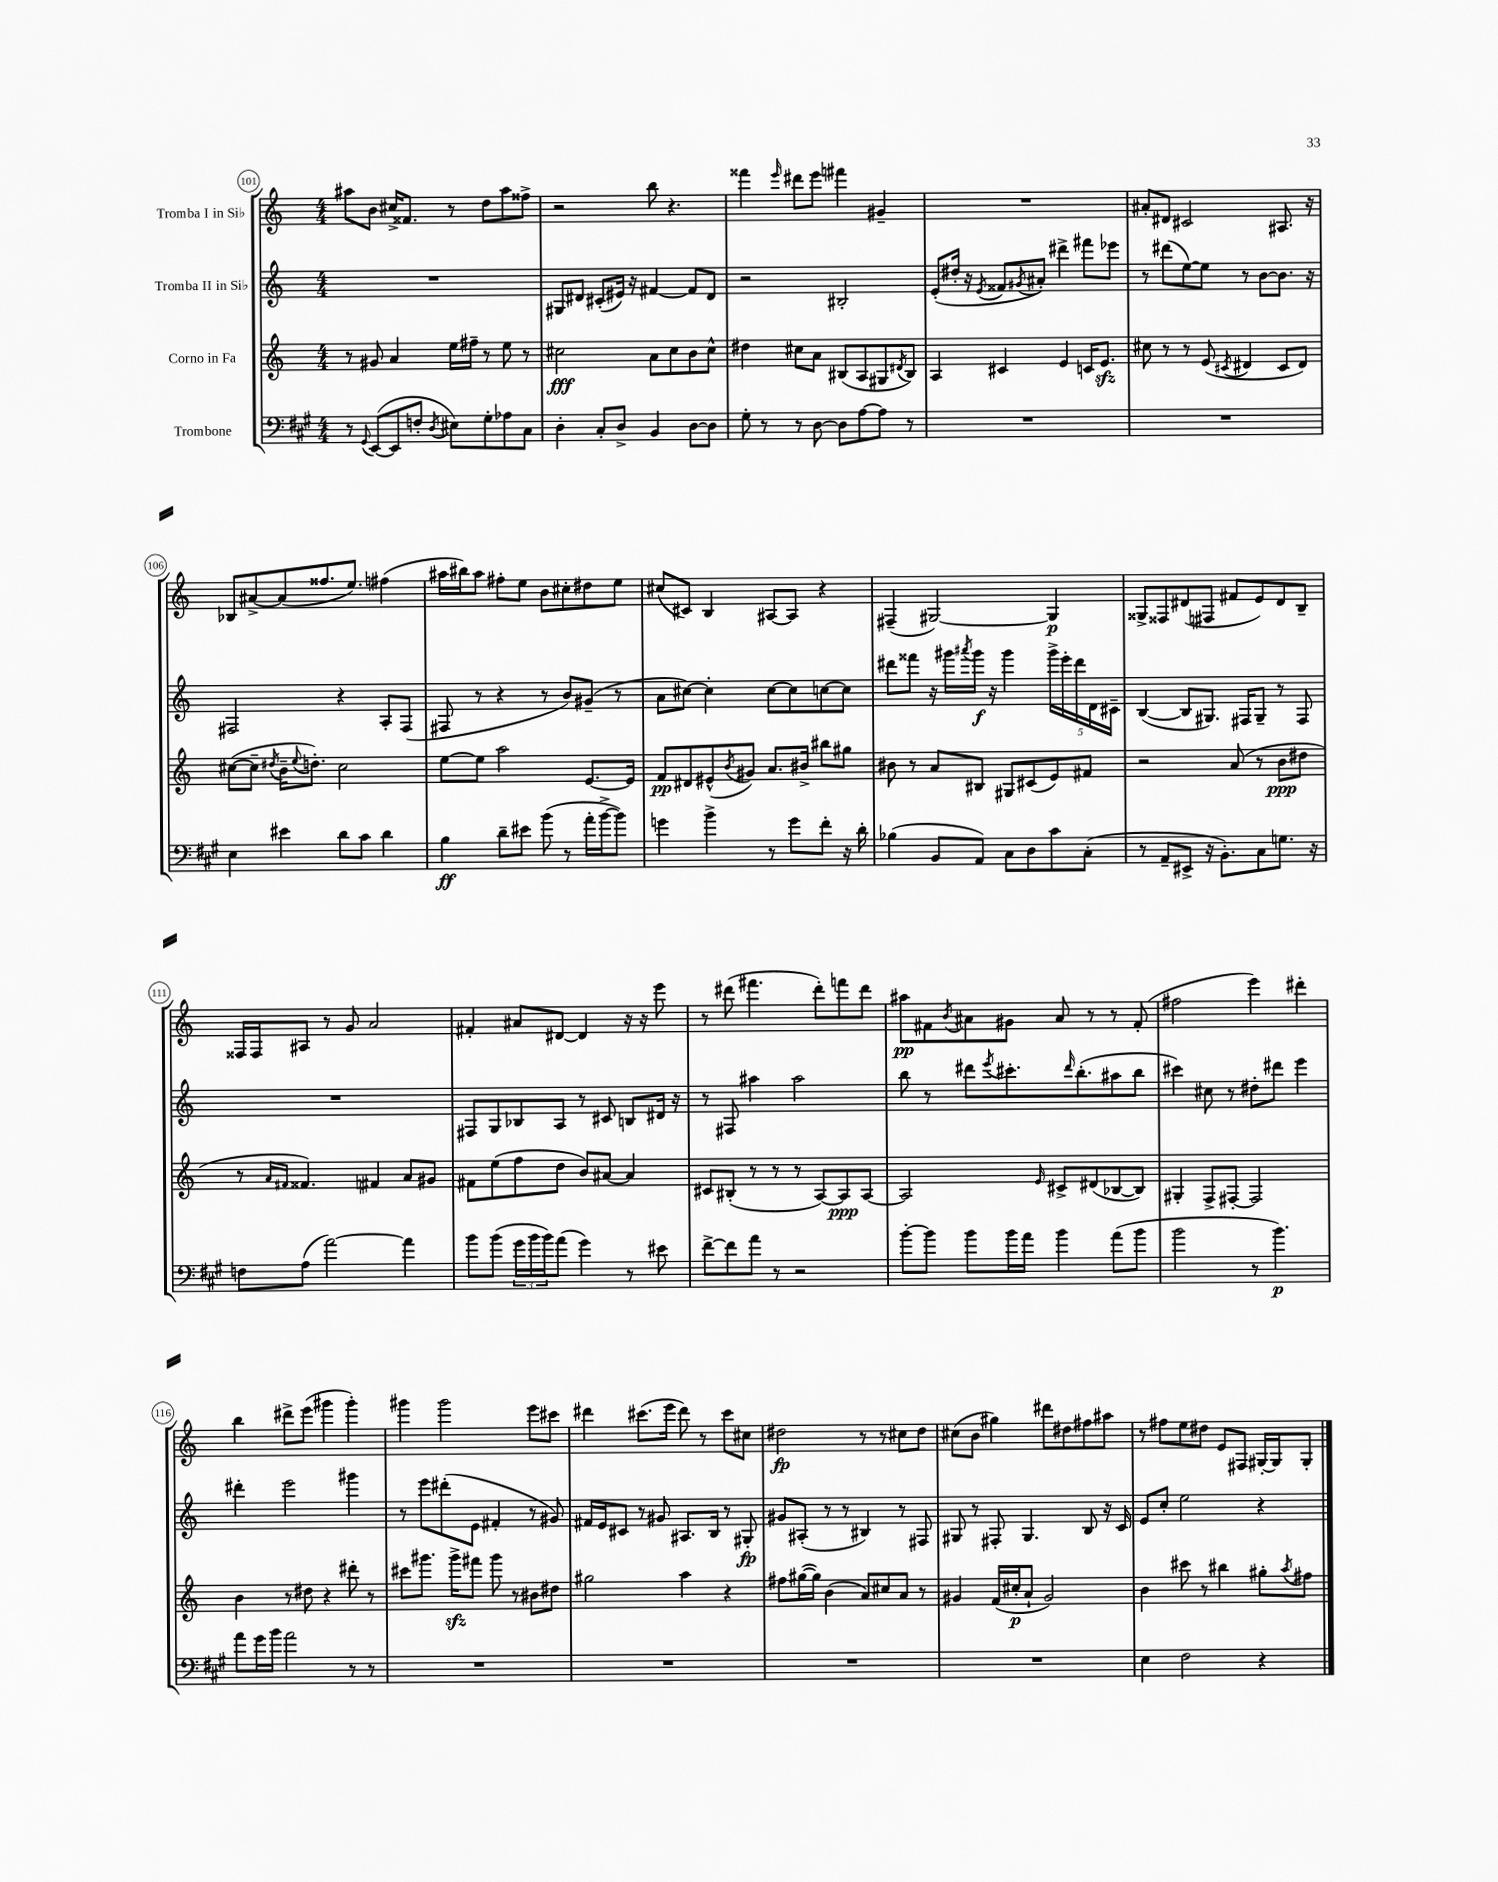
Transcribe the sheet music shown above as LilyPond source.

<<
\new StaffGroup <<
\new Staff = "s0" \with { instrumentName = "Tromba I in Sib" } {
    \clef treble \key c \major \numericTimeSignature \time 4/4
    ais''8 b'8 cis''16-> fisis'8. r8 d''8 ais''8 fisis''8-> |
    r2 b''8 r4. |
    fisis'''4 \grace { e'''16 } dis'''8 e'''8 fis'''4 gis'4-- |
    R1 |
    ais'8-. dis'8 cis'2 ais8. r16 |
    bes8 ais'8~-> ais'8( fisis''8. e''8.) fis''4( |
    ais''16 bis''16) ais''8 fis''8-. e''8 b'8 cis''8-. dis''8 e''8 |
    cis''8( cis'8) b4 ais8~ ais8 r4 |
    fis4--( gis2~) gis4\p |
    gisis8-> fisis8 dis'8( fis8 fis'8 e'8) dis'8 b8-- |
    fisis16 fisis16 ais8 r8 g'8 a'2 |
    fis'4-. ais'8 dis'8~ dis'4 r16 r16 e'''8 |
    r8 dis'''8( fis'''4. dis'''8-.) f'''8 dis'''8 |
    ais''8\pp fis'8 \acciaccatura { b'8 } ais'8 gis'8 ais'8 r8 r8 fis'8-.( |
    fis''2 e'''4) dis'''4-. |
    b''4 dis'''8-> e'''8( gis'''4 gis'''4-.) |
    gis'''4 gis'''2 e'''8 cis'''8 |
    dis'''4 cis'''8.( e'''16 dis'''8) r8 cis'''8 cis''8 |
    dis''2\fp r8 r8 cis''8 dis''8 |
    cis''8( b'8 gis''4) dis'''8 dis''8 fis''8 ais''8 |
    r8 fis''8 e''8 dis''8 e'8 fis8 gis16~-. gis16 gis8-. \bar "|." |
}
\new Staff = "s1" \with { instrumentName = "Tromba II in Sib" } {
    \clef treble \key c \major \numericTimeSignature \time 4/4
    R1 |
    gis8 dis'8 cis'8-.( eis'16) r16 fis'4~ fis'8 dis'8 |
    r2 bis2-. |
    e'8-.( dis''16-. r16 \acciaccatura { e'8 } fisis'8 \acciaccatura { gis'8 } ais'8-.) dis'''4-> fis'''8 ees'''8 |
    r8 dis'''8( e''8~) e''8 r8 b'8~ b'8. r16 |
    fis2 r4 a8-. fis8( |
    fis8 r8 r4 r8 b'8) gis'8--( r8 |
    a'8 cis''8~) cis''4-. cis''8~ cis''8 c''8~ c''8 |
    dis'''8 fisis'''8 r16 gis'''16 \acciaccatura { ais'''8 } gis'''16\f r16 gis'''4 \tuplet 5/4 { gis'''16-> e'''16-. dis'''16 d'16 cis'16-- } |
    b4~( b8 gis8.) fis16 gis8-- r8 fis8 |
    R1 |
    fis8 g8 bes8 a8 r8 cis'8 b8 dis'16 r16 |
    r8 fis8 ais''4 ais''2 |
    b''8 r8 dis'''8 \acciaccatura { e'''8 } cis'''8.-. \grace { dis'''16 } b''8.-.( ais''8 b''8 |
    cis'''4) cis''8 r8 dis''8-. dis'''8 e'''4 |
    dis'''4-. e'''2 gis'''4 |
    r8 e'''8 dis'''8-.( e'8 fis'4-. r8 gis'8) |
    fis'16 e'16 cis'8 r8 gis'8 ais8. b16 r8 gis8-.\fp |
    gis'8 ais8-.( r8 r8 bis4) r8 fis8 |
    gis8 r8 fis8-. gis4. b8 r16 c'16 |
    e'8 c''8-. e''2 r4 \bar "|." |
}
\new Staff = "s2" \with { instrumentName = "Corno in Fa" } {
    \clef treble \key c \major \numericTimeSignature \time 4/4
    r8 gis'8 a'4 e''16 fis''16-- r8 e''8 r8 |
    cis''2\fff a'8 cis''8 b'8 cis''8-^ |
    dis''4 cis''8 a'8 bis8( a8 gis8 \acciaccatura { dis'8 } bis8) |
    a4 cis'4 e'4 c'16 e'8.\sfz |
    cis''8 r8 r8 e'8( \acciaccatura { cis'8 } dis'4 cis'8 dis'8) |
    cis''8~( cis''8-- \acciaccatura { dis''8 } b'16-- \appoggiatura { e''8 } d''8.-.) cis''2 |
    e''8~ e''8 a''2 e'8.~ e'16 |
    f'8\pp dis'8 eis'8-^( \acciaccatura { b'8 } gis'8) a'8. bis'16-> bis''8 gis''8 |
    bis'8 r8 a'8 bis8 gis8 cis'8( e'8) fis'8 |
    r2 a'8( r8 b'8\ppp dis''8 |
    r8 \grace { a'16 fis'16 } fisis'4.) fis'4 a'8 gis'8 |
    fis'8 e''8( f''8 d''8 b'8) ais'8~ ais'4 |
    cis'8 bis8-.( r8 r8 r8 a8~) a8\ppp a8~ |
    a2 \grace { e'16 } cis'8-> dis'8( bes8~ bes8) |
    gis4-. f8-> fis8~-. fis2 |
    b'4 r8 dis''8 r4 dis'''8-. r8 |
    cis'''8 gis'''8. gis'''16->\sfz fis'''8 gis'''8 r8 bis'8 dis''8 |
    gis''2 a''4 r4 |
    fis''8 gis''16~( gis''16) b'4( a'8) cis''8 a'8 r8 |
    gis'4 f'16( cis''16-.\p a'8-! gis'2) |
    b'4 cis'''8 r8 bis''4 gis''8-. \acciaccatura { a''8 } fis''8 \bar "|." |
}
\new Staff = "s3" \with { instrumentName = "Trombone" } {
    \clef bass \key a \major \numericTimeSignature \time 4/4
    r8 \appoggiatura { gis,8 } e,8~( e,8 f8-. \acciaccatura { d8 } eis8) gis8-. aes8 cis8 |
    d4-. cis8-. d8-> b,4 d8~ d8 |
    gis8-. r8 r8 d8~ d8 a8~ a8 r8 |
    R1 |
    R1 |
    e4 eis'4 d'8 cis'8 d'4 |
    b4\ff d'8-- eis'8 b'8( r8 a'16-. b'16~-> b'8) |
    g'4 b'4-> r8 g'8 fis'8-. r16 d'16-. |
    bes4( b,8 a,8) cis8 d8 cis'8 cis8-.( |
    r8 a,8-- eis,8-> r16 b,8.-.) cis8 g8. r16 |
    f8 a8( a'2~) a'4 |
    b'8 b'8( \tuplet 3/2 { gis'16 b'16 b'16) } a'8( gis'4) r8 eis'8 |
    fis'8~-> fis'8 a'8 r8 r2 |
    b'8~-. b'8 b'8 b'16 a'16 b'4 a'8( b'8 |
    b'2 r8 b'4.\p) |
    a'8 gis'16 b'16 a'2 r8 r8 |
    R1 |
    R1 |
    R1 |
    R1 |
    e4 fis2 r4 \bar "|." |
}
>>
>>
\layout { \context { \Score currentBarNumber = #101 \override BarNumber.stencil = #(make-stencil-circler 0.1 0.3 ly:text-interface::print) } }
